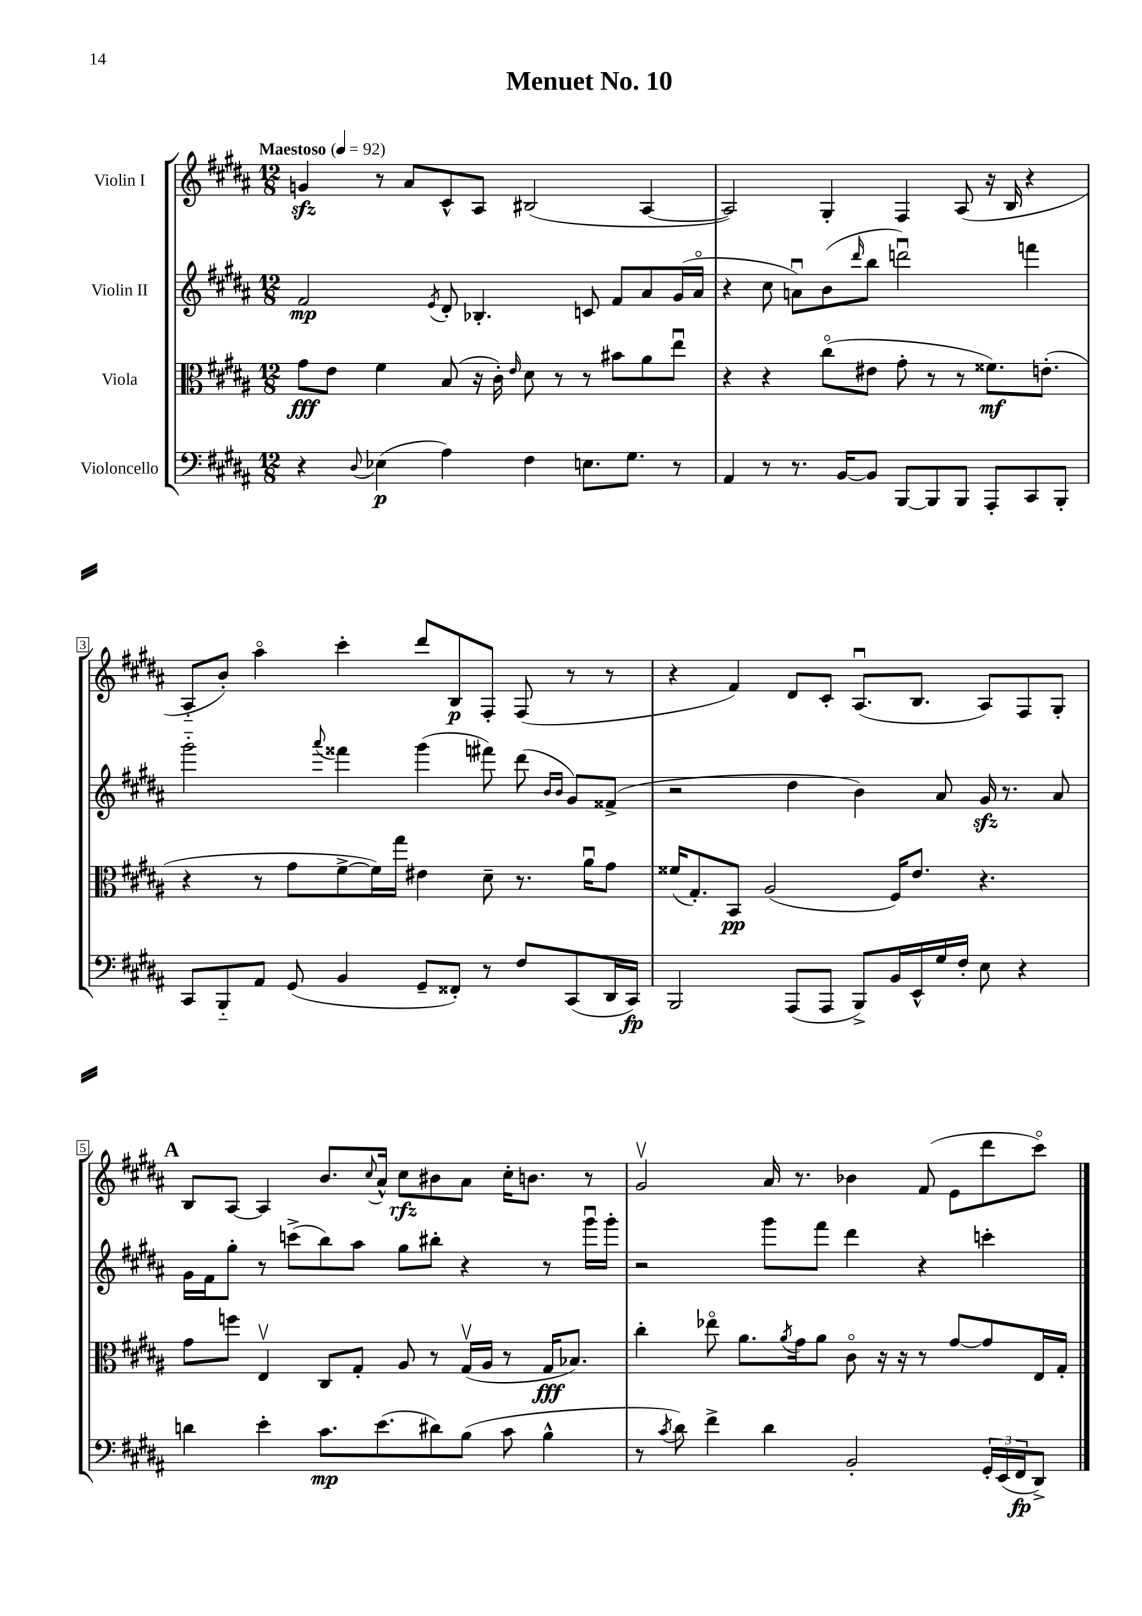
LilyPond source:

\header { title = "Menuet No. 10" }
<<
\new StaffGroup <<
\new Staff = "s0" \with { instrumentName = "Violin I" } {
    \clef treble \key b \major \numericTimeSignature \time 12/8 \tempo "Maestoso" 4 = 92
    g'4\sfz r8 ais'8 cis'8-^ ais8 bis2( ais4~ |
    ais2) gis4-. fis4 ais8( r16 b16 r4 |
    ais8-_ b'8-.) ais''4\flageolet cis'''4-. dis'''8 b8\p fis8-. fis8( r8 r8 |
    r4 fis'4) dis'8 cis'8-. ais8.\downbow( b8. ais8) fis8 gis8-. |
    \mark \markup { \bold "A" } b8 ais8~ ais4 b'8. \appoggiatura { cis''8 } ais'16-^ cis''8\rfz bis'8 ais'8 cis''16-. b'8. r8 |
    gis'2\upbow ais'16 r8. bes'4 fis'8( e'8 dis'''8 cis'''8\flageolet) \bar "|." |
}
\new Staff = "s1" \with { instrumentName = "Violin II" } {
    \clef treble \key b \major \numericTimeSignature \time 12/8
    fis'2\mp \acciaccatura { e'8 } dis'8-. bes4.-. c'8 fis'8 ais'8 gis'16( ais'16\flageolet |
    r4 cis''8 a'8\downbow) b'8( \grace { dis'''16 } b''8 d'''2\downbow) f'''4 |
    gis'''2-_ \appoggiatura { ais'''8 } fisis'''4 gis'''4( fis'''8) dis'''8( \grace { b'16 b'16 } gis'8) fisis'8->( |
    r2 dis''4 b'4) ais'8 gis'16\sfz r8. ais'8 |
    \mark \markup { \bold "A" } gis'16 fis'16 gis''8-. r8 c'''8->( b''8) ais''8 gis''8 bis''8-. r4 r8 gis'''16\downbow gis'''16-. |
    r2 gis'''8 fis'''8 dis'''4 r4 c'''4-. \bar "|." |
}
\new Staff = "s2" \with { instrumentName = "Viola" } {
    \clef alto \key b \major \numericTimeSignature \time 12/8
    gis'8\fff e'8 fis'4 b8( r16 cis'16-.) \grace { e'16 } dis'8 r8 r8 bis'8 ais'8 e''8\downbow |
    r4 r4 cis''8\flageolet( eis'8 gis'8-. r8 r8 fisis'8.\mf) e'8.-.( |
    r4 r8 gis'8 fis'8~-> fis'16) gis''16 eis'4 dis'8-- r8. ais'16\downbow gis'8 |
    fisis'16( gis8.-.) b,8\pp ais2( fis16) e'8. r4. |
    \mark \markup { \bold "A" } gis'8 f''8 e4\upbow cis8 gis8-. ais8 r8 gis16\upbow( ais16 r8 gis16\fff bes8.) |
    cis''4-. ees''8\flageolet ais'8. \acciaccatura { ais'8 } gis'16 ais'8 cis'8\flageolet r16 r16 r8 gis'8~ gis'8 e16 gis16-. \bar "|." |
}
\new Staff = "s3" \with { instrumentName = "Violoncello" } {
    \clef bass \key b \major \numericTimeSignature \time 12/8
    r4 \appoggiatura { dis8 } ees4\p( ais4) fis4 e8. gis8. r8 |
    ais,4 r8 r8. b,16~ b,8 b,,8~ b,,8 b,,8 ais,,8-. cis,8 b,,8-. |
    cis,8 b,,8-_ ais,8 gis,8( b,4 gis,8-- fisis,8-.) r8 fis8 cis,8( dis,16 cis,16\fp) |
    b,,2 ais,,8( ais,,8 b,,8->) b,16 e,16-^ gis16 fis16-. e8 r4 |
    \mark \markup { \bold "A" } d'4 e'4-. cis'8.\mp e'8.( dis'8) b8( cis'8 b4-^ |
    r8 \acciaccatura { cis'8 } dis'8) fis'4-> dis'4 b,2-. \tuplet 3/2 { gis,16-. e,16( fis,16\fp } dis,8->) \bar "|." |
}
>>
>>
\layout { \context { \Score \override BarNumber.stencil = #(make-stencil-boxer 0.1 0.3 ly:text-interface::print) } }
